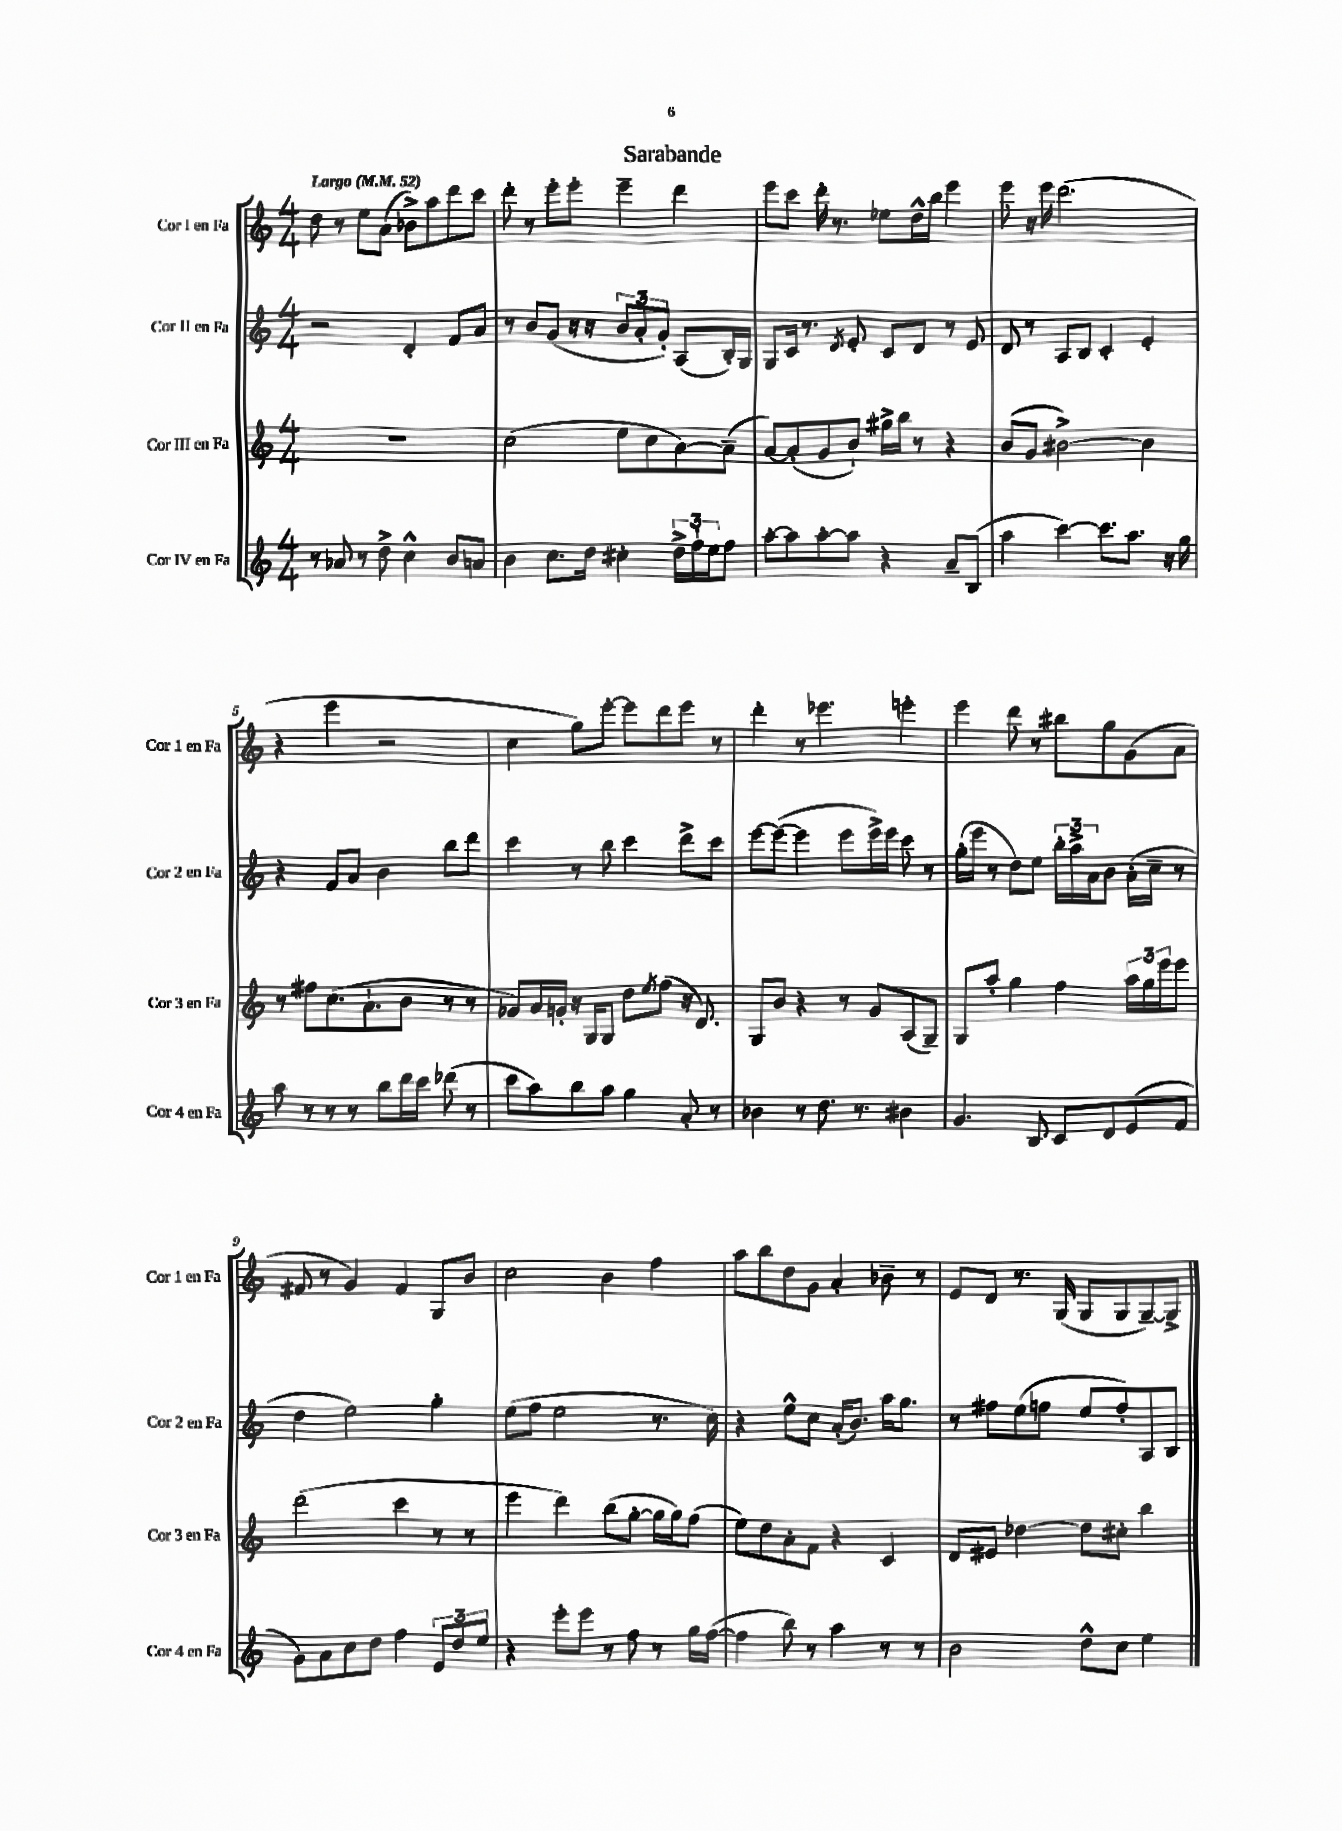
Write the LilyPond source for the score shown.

\header { title = "Sarabande" }
<<
\new StaffGroup <<
\new Staff = "s0" \with { instrumentName = "Cor I en Fa" shortInstrumentName = "Cor 1 en Fa" } {
    \clef treble \key c \major \numericTimeSignature \time 4/4 \tempo "Largo" 4 = 52
    d''8 r8 e''8 a'8( bes'8->) a''8 d'''8 c'''8 |
    d'''8-. r8 e'''8-. e'''8-. e'''4-- d'''4 |
    e'''8 c'''8 d'''16-. r8. ees''8 d''16-^ b''16 e'''4 |
    e'''8 r16 e'''16 d'''2.( |
    r4 e'''4 r2 |
    c''4 g''8) e'''8~-. e'''8 d'''8 e'''8 r8 |
    d'''4-. r8 ees'''4. e'''4-. |
    e'''4 d'''8 r8 bis''8 g''8 g'8( a'8 |
    fis'8 r8 g'4) fis'4 g8 b'8 |
    c''2 b'4 f''4 |
    a''8 b''8 d''8 g'8 a'4-. bes'8-- r8 |
    e'8 d'8 r8. g16( g8 g8 g8~--) g8-> \bar "|." |
}
\new Staff = "s1" \with { instrumentName = "Cor II en Fa" shortInstrumentName = "Cor 2 en Fa" } {
    \clef treble \key c \major \numericTimeSignature \time 4/4
    r2 d'4-. f'8 a'8 |
    r8 b'8 g'8( r16 r16 \tuplet 3/2 { b'8 a'8-. g'8-.) } a8( b16-.) g16 |
    g8 c'16 r8. \acciaccatura { d'8 } e'8-. c'8 d'8 r8 e'8 |
    d'8 r8 a8 b8 c'4-. e'4-. |
    r4 f'8 a'8 b'4 b''8 d'''8 |
    c'''4 r8 b''8 c'''4 d'''8-> c'''8 |
    e'''8~ e'''8~( e'''4 e'''8 e'''16->) e'''16 c'''8 r8 |
    g''16-.( e'''16 r8 d''8) e''8 \tuplet 3/2 { b''16-. a''16-> a'16 } b'8 a'16-.( c''16-- r8 |
    d''4 e''2) g''4-. |
    e''8( f''8 e''2 r8. c''16) |
    r4 e''8-^ c''8 a'16-.( b'8.) a''16 g''8. |
    r8 fis''8 e''8( f''8 e''8 f''8-.) a8 b8 \bar "|." |
}
\new Staff = "s2" \with { instrumentName = "Cor III en Fa" shortInstrumentName = "Cor 3 en Fa" } {
    \clef treble \key c \major \numericTimeSignature \time 4/4
    R1 |
    c''2( e''8 c''8 a'8~) a'8--( |
    a'8~) a'8-.( g'8 b'8-!) gis''16-> b''16 r8 r4 |
    b'8( g'8 bis'2~->) bis'4 |
    r8 fis''8 c''8.( a'8.-! b'8 r8 r8 |
    ges'8) a'16 g'16-. r16 g16 g8 d''8 \acciaccatura { e''8 } f''8( r16 d'8.) |
    g8 b'8 r4 r8 g'8 a8( g8--) |
    g8 a''8-. g''4 f''4 \tuplet 3/2 { a''16 g''16 e'''16 } e'''8 |
    d'''2( c'''4 r8 r8 |
    e'''4 d'''4) b''8( g''8~-. g''16 g''16) f''8( |
    e''8) d''8 a'8-. f'8 r4 c'4 |
    d'8 eis'8 des''4~ des''8 cis''8-. b''4 \bar "|." |
}
\new Staff = "s3" \with { instrumentName = "Cor IV en Fa" shortInstrumentName = "Cor 4 en Fa" } {
    \clef treble \key c \major \numericTimeSignature \time 4/4
    r8 aes'8 r8 d''8-> c''4-^ b'8 a'8 |
    b'4 c''8. d''16 cis''4-. \tuplet 3/2 { d''16-> f''16-! e''16 } f''8 |
    a''8~-. a''8 a''8~-. a''8 r4 a'8-- b8( |
    a''4 c'''4~) c'''8. a''8. r16 g''16 |
    a''8 r8 r8 r8 b''8 d'''16 c'''16 des'''8( r8 |
    c'''8 a''8) b''8 a''8 g''4 a'8-. r8 |
    bes'4 r8 d''8. r8. bis'4 |
    g'4. b8 c'8 d'8 e'8( f'8 |
    g'8) a'8 c''8 d''8 f''4 \tuplet 3/2 { e'8 d''8 e''8 } |
    r4 e'''8-. e'''8 r8 f''8 r8 g''16 f''16~( |
    f''4 b''8) r8 a''4 r8 r8 |
    b'2 d''8-^ c''8 e''4 \bar "|." |
}
>>
>>
